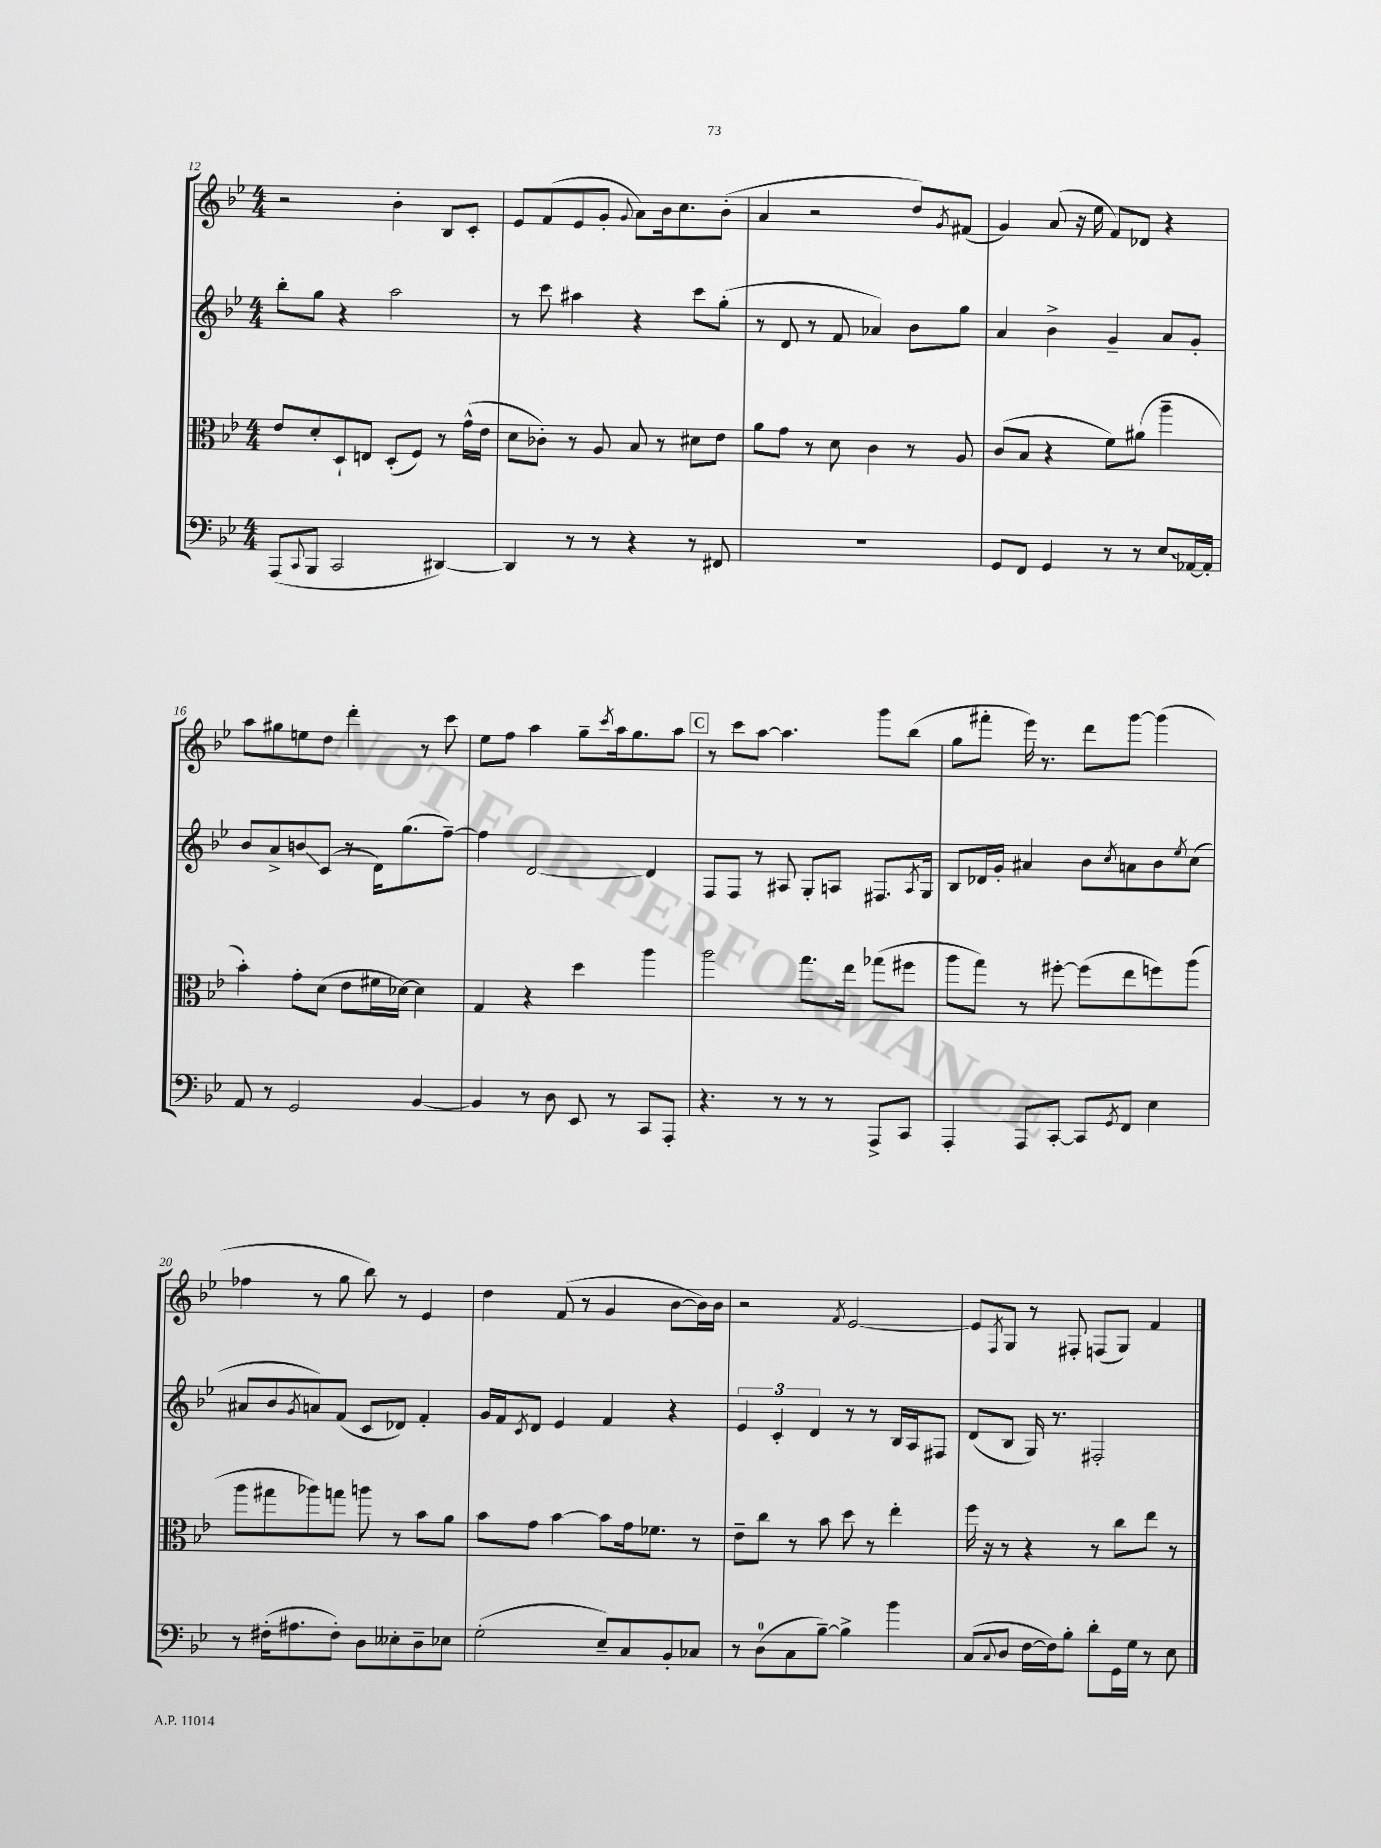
<<
\new StaffGroup <<
\new Staff = "s0" {
    \clef treble \key bes \major \numericTimeSignature \time 4/4
    r2 bes'4-. bes8 c'8-. |
    ees'8 f'8( ees'8 g'8-. \appoggiatura { g'8 } a'8) bes'16 c''8. bes'8-.( |
    a'4 r2 d''8) \acciaccatura { g'8 } fis'8( |
    g'4) a'8( r16 ees''16 f'8) des'8 r4 |
    a''8 gis''8 e''8 d''8 d'''4-. r8 c'''8 |
    ees''8 f''8 a''4 g''8-- \acciaccatura { c'''8 } a''16 g''8. a''8 |
    \mark \markup { \box "C" } r8 c'''8 a''8~ a''4. g'''8 bes''8( |
    g''8 fis'''8-. ees'''16) r8. d'''8 g'''8~ g'''4( |
    fes''4 r8 g''8 bes''8) r8 ees'4 |
    d''4 f'8( r8 g'4 bes'8~ bes'16) bes'16 |
    r2 \acciaccatura { f'8 } ees'2~ |
    ees'8 \acciaccatura { f8 } g8 r8 fis8-. f8( g8) f'4 \bar "|." |
}
\new Staff = "s1" {
    \clef treble \key bes \major \numericTimeSignature \time 4/4
    bes''8-. g''8 r4 a''2 |
    r8 c'''8 ais''4 r4 c'''8 g''8-.( |
    r8 d'8 r8 f'8 aes'4) bes'8 g''8 |
    a'4 bes'4-> g'4-- a'8 g'8-. |
    bes'8 a'8-> b'8\glissando c'8( r8 d'16) g''8.( f''8~--) |
    f''4 d'2~ d'4 |
    \mark \markup { \box "C" } f8 f8 r8 ais8 g8-. a8 fis8. \acciaccatura { a8 } g16 |
    bes8 des'16 g'16-. ais'4 bes'8 \acciaccatura { c''8 } a'8 bes'8 \acciaccatura { ees''8 } c''8( |
    ais'8 bes'8 \acciaccatura { g'8 } a'8) f'8( c'8 des'8) f'4-. |
    g'16 f'16 \acciaccatura { c'8 } d'8 ees'4 f'4 r4 |
    \tuplet 3/2 { ees'4 c'4-. d'4 } r8 r8 bes16 a16 fis8 |
    d'8( bes8 g16) r8. fis2-. \bar "|." |
}
\new Staff = "s2" {
    \clef alto \key bes \major \numericTimeSignature \time 4/4
    ees'8 d'8-. d8-! e8 d8-.( f8) r8 g'16-^( ees'16 |
    d'8 ces'8-.) r8 a8 bes8 r8 dis'8 ees'8 |
    a'8 g'8 r8 d'8 c'4 r8 a8 |
    c'8( bes8 r4 f'8) ais'8( a''4-- |
    bes'4-.) g'8-. d'8( ees'8 fis'16 des'16~) des'4 |
    g4 r4 d''4 a''4 |
    \mark \markup { \box "C" } a''2 g''8. ees''16 ges''8( fis''8 |
    a''8 g''8) r8 fis''8~-. fis''8( ees''8 f''8) a''8( |
    a''8 gis''8 aes''8) g''8 a''8 r8 bes'8 a'8 |
    bes'8 g'8 bes'4~ bes'8 g'16 fes'8. r8 |
    ees'8-- c''8 r8 bes'8 d''8 r8 ees''4-. |
    f''16 r16 r8 r4 r8 c''8 ees''8 r8 \bar "|." |
}
\new Staff = "s3" {
    \clef bass \key bes \major \numericTimeSignature \time 4/4
    a,,8( \appoggiatura { c,8 } bes,,8 c,2 dis,4~) |
    dis,4 r8 r8 r4 r8 fis,8 |
    R1 |
    g,8 f,8 g,4 r8 r8 \once \override Glissando.style = #'zigzag ees8\glissando aes,16~ aes,16-. |
    a,8 r8 g,2 bes,4~ |
    bes,4 r8 d8 ees,8 r8 c,8 a,,8-. |
    \mark \markup { \box "C" } r4. r8 r8 r8 a,,8-> c,8 |
    a,,4-. a,,8 c,8~-. c,8 \acciaccatura { g,8 } f,8 ees4 |
    r8 fis16-.( ais8. fis8-.) d8 eeses8-. d8-- ees8 |
    g2-.( ees8--) c8 bes,8-. ces8 |
    r8 d8-0( c8 bes8~--) bes4-> bes'4 |
    c8( \appoggiatura { c8 } d8 f16~ f16) bes8-. d'8-. g,16 g16 r8 ees8 \bar "|." |
}
>>
>>
\layout { \context { \Score currentBarNumber = #12 } }
